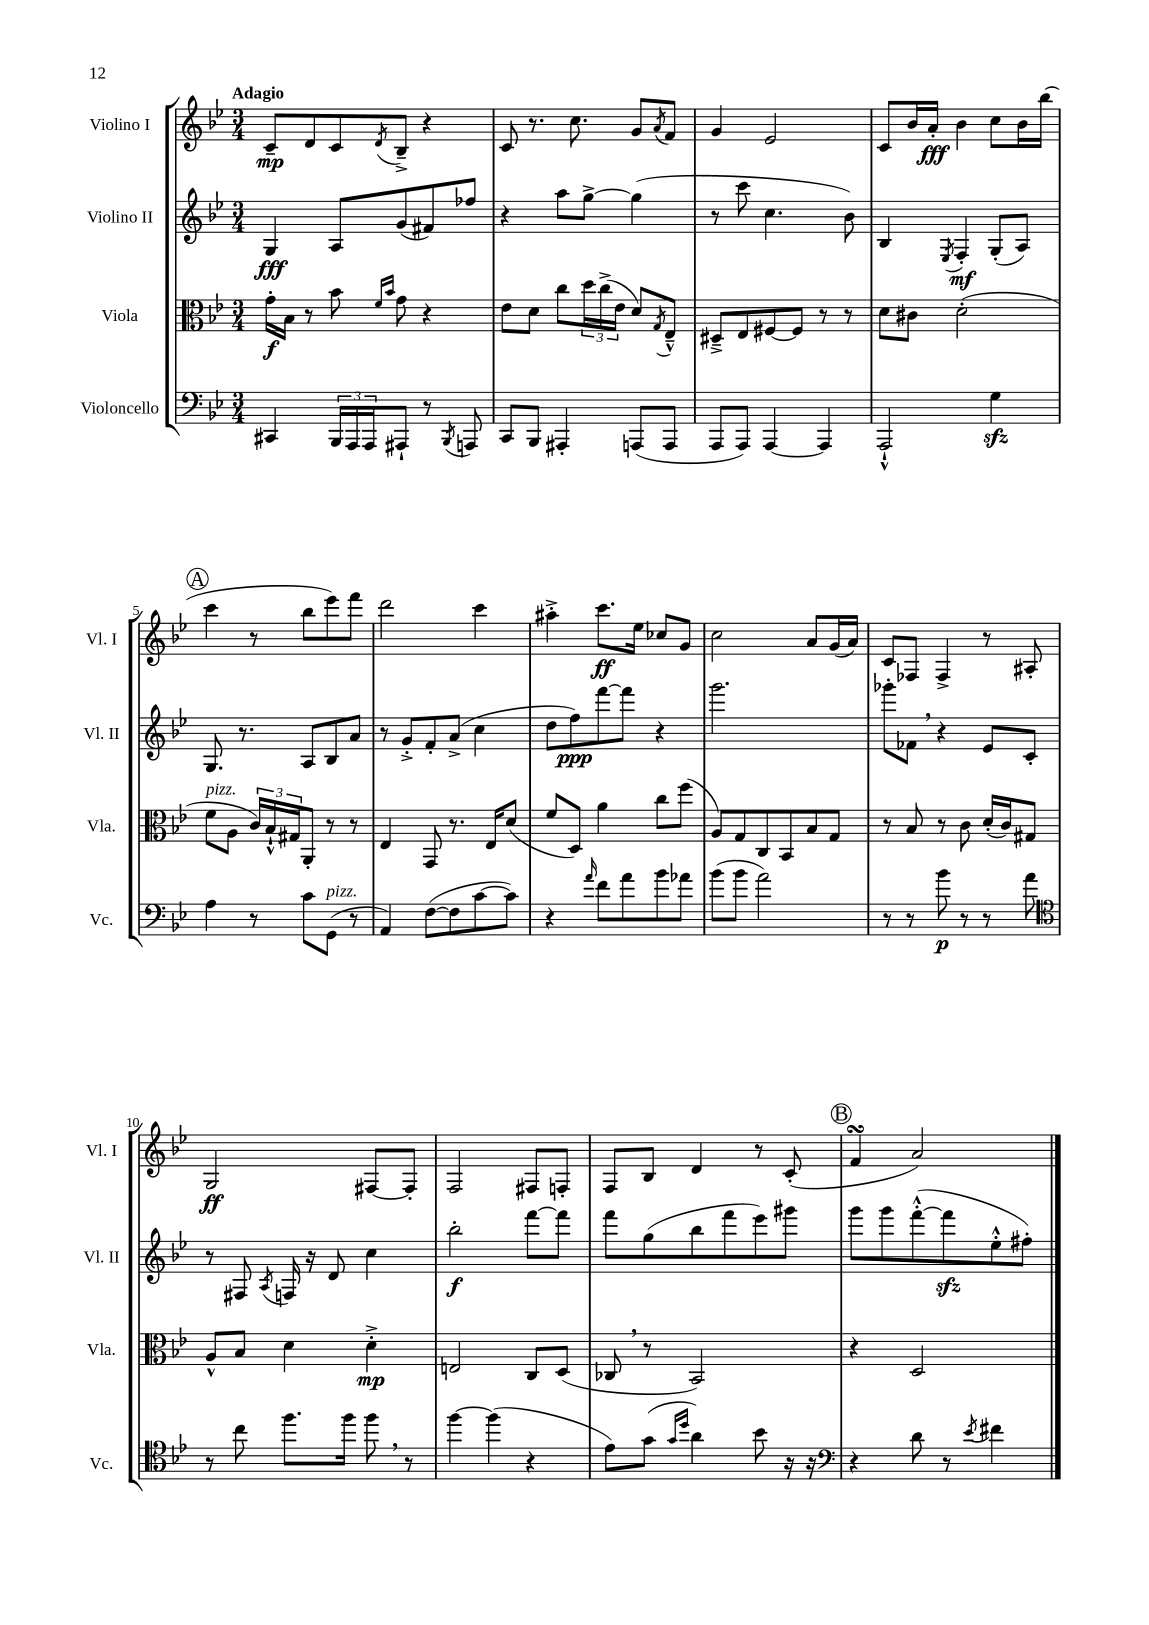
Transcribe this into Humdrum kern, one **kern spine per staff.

**kern	**dynam	**kern	**dynam	**kern	**dynam	**kern	**dynam
*part4	*part4	*part3	*part3	*part2	*part2	*part1	*part1
*staff4	*staff4	*staff3	*staff3	*staff2	*staff2	*staff1	*staff1
*I"Violoncello	*	*I"Viola	*	*I"Violino II	*	*I"Violino I	*
*I'Vc.	*	*I'Vla.	*	*I'Vl. II	*	*I'Vl. I	*
*clefF4	*	*clefC3	*	*clefG2	*	*clefG2	*
*k[b-e-]	*	*k[b-e-]	*	*k[b-e-]	*	*k[b-e-]	*
*M3/4	*	*M3/4	*	*M3/4	*	*M3/4	*
=1	=1	=1	=1	=1	=1	=1	=1
!	!	!	!	!	!	!LO:TX:a:B:t=Adagio	!
4CC#X/	.	16g'\LL	f	4G/	fff	8c~/L	mp
.	.	16B-\JJ	.	.	.	.	.
.	.	8r	.	.	.	8d/	.
24BBB-/LL	.	8b-\	.	8A/L	.	8c/	.
24AAA/	.	.	.	.	.	.	.
24AAA/J	.	.	.	.	.	.	.
.	.	16qqf/LL	.	.	.	.	.
.	.	16qqb-/JJ	.	.	.	8qd/	.
8AAA#X`/J	.	8g\	.	(8g/	.	8B-~^/J	.
8r	.	4r	.	8f#X/)	.	4r	.
8qBBB-/	.	.	.	.	.	.	.
8AAAn/	.	.	.	8ff-X/J	.	.	.
=2	=2	=2	=2	=2	=2	=2	=2
8CC/L	.	8e-\L	.	4r	.	8c/	.
8BBB-/J	.	8d\J	.	.	.	8.r	.
4AAA#X'/	.	8cc\L	.	8aa\L	.	.	.
.	.	.	.	.	.	8.cc\	.
.	.	24dd\L	.	[8gg^\J	.	.	.
.	.	(24cc^\	.	.	.	.	.
.	.	24e-\JJ	.	.	.	.	.
(8AAAn/L	.	8d/L)	.	(4gg\]	.	8g/L	.
.	.	8qG/	.	.	.	8qa/	.
8AAA/J	.	8E-~^^/J	.	.	.	8f/J	.
=3	=3	=3	=3	=3	=3	=3	=3
8AAA/L	.	8D#X~^/L	.	8r	.	4g/	.
8AAA/J)	.	8E-/	.	8ccc\	.	.	.
[4AAA/	.	[8F#X/	.	4.cc\	.	2e-/	.
.	.	8F#/J]	.	.	.	.	.
4AAA/]	.	8r	.	.	.	.	.
.	.	8r	.	8b-\)	.	.	.
=4	=4	=4	=4	=4	=4	=4	=4
2AAA`^^/	.	8d\L	.	4B-/	.	8c/L	.
.	.	8c#X\J	.	.	.	16b-/L	.
.	.	.	.	.	.	16a'/JJ	fff
.	.	.	.	8qE-/	.	.	.
.	.	(2d'\	.	4F'/	mf	4b-\	.
4Gzz\	.	.	.	(8G'/L	.	8cc\L	.
.	.	.	.	8A/J)	.	16b-\L	.
.	.	.	.	.	.	(16bb-\JJ	.
!!LO:LB:g=z
!!LO:REH:place=s1:t=A
=5	=5	=5	=5	=5	=5	=5	=5
!	!	!LO:TX:a:i:t=pizz.	!	!	!	!	!
4A\	.	8f\L	.	8.G/	.	4ccc\	.
.	.	8A\J	.	.	.	.	.
.	.	.	.	8.r	.	.	.
8r	.	24c/LL)	.	.	.	8r	.
.	.	24B-`^^/	.	.	.	.	.
.	.	24G#X/J	.	.	.	.	.
8c\L	.	8AA'/J	.	8A/L	.	8bb-\L	.
!LO:TX:a:i:t=pizz.	!	!	!	!	!	!	!
(8GG\J	.	8r	.	8B-/	.	8eee-\)	.
8r	.	8r	.	8a/J	.	8fff\J	.
=6	=6	=6	=6	=6	=6	=6	=6
4AA/)	.	4E-/	.	8r	.	2ddd\	.
.	.	.	.	8g'^/L	.	.	.
([8F\L	.	8GG/	.	8f'/	.	.	.
8F\]	.	8.r	.	(8a^/J	.	.	.
[8c\	.	.	.	4cc\	.	4ccc\	.
.	.	16E-/KL	.	.	.	.	.
8c\J])	.	(8d/J	.	.	.	.	.
=7	=7	=7	=7	=7	=7	=7	=7
4r	.	8f/L	.	8dd\L	.	4aa#X'^\	.
.	.	8D/J)	.	8ff\)	ppp	.	.
16qqa/	.	.	.	.	.	.	.
8f\L	.	4a\	.	[8fff\	.	8.ccc\L	ff
8a\	.	.	.	8fff\J]	.	.	.
.	.	.	.	.	.	16ee-\Jk	.
8b-\	.	8cc\L	.	4r	.	8cc-X/L	.
8a-X\J	.	(8ff\J	.	.	.	8g/J	.
=8	=8	=8	=8	=8	=8	=8	=8
(8b-\L	.	8A/L)	.	2.ggg\	.	2cc\	.
8b-\J	.	8G/	.	.	.	.	.
2a\)	.	8C/	.	.	.	.	.
.	.	8BB-/	.	.	.	.	.
.	.	8B-/	.	.	.	8a/L	.
.	.	8G/J	.	.	.	(16g/L	.
.	.	.	.	.	.	16a/JJ)	.
=9	=9	=9	=9	=9	=9	=9	=9
8r	.	8r	.	8ggg-X'\L	.	8c/L	.
8r	.	8B-/	.	8f-X,\J	.	8F-X/J	.
8b-\	p	8r	.	4r	.	4F-^/	.
8r	.	8c\	.	.	.	.	.
8r	.	(16d'/LL	.	8e-/L	.	8r	.
.	.	16c/J)	.	.	.	.	.
8a\	.	8G#X/J	.	8c'/J	.	8A#X'/	.
!!LO:LB:g=z
=10	=10	=10	=10	=10	=10	=10	=10
*clefC4	*	*	*	*	*	*	*
8r	.	8A^^/L	.	8r	.	2G/	ff
8cc\	.	8B-/J	.	8F#X/	.	.	.
.	.	.	.	8qA/	.	.	.
8.ff\L	.	4d\	.	16Fn/	.	.	.
.	.	.	.	16r	.	.	.
.	.	.	.	8d/	.	.	.
16ff\Jk	.	.	.	.	.	.	.
8ff,\	.	4d'^\	mp	4cc\	.	[8F#X/L	.
8r	.	.	.	.	.	8F#'/J]	.
=11	=11	=11	=11	=11	=11	=11	=11
[4ff\	.	2En/	.	2bb-'\	f	2F/	.
(4ff\]	.	.	.	.	.	.	.
4r	.	8C/L	.	[8fff\L	.	8F#X/L	.
.	.	(8D/J	.	8fff\J]	.	8Fn'/J	.
=12	=12	=12	=12	=12	=12	=12	=12
8e-\L)	.	8C-X,/	.	8fff\L	.	8F/L	.
(8g\J	.	8r	.	(8gg\	.	8B-/J	.
16qqg/LL	.	.	.	.	.	.	.
16qqdd/JJ	.	.	.	.	.	.	.
4a\)	.	2BB-/)	.	8bb-\	.	4d/	.
.	.	.	.	8fff\	.	.	.
8b-\	.	.	.	8eee-\)	.	8r	.
16r	.	.	.	8ggg#X\J	.	(8c'/	.
16r	.	.	.	.	.	.	.
!!LO:REH:place=s1:t=B
=13	=13	=13	=13	=13	=13	=13	=13
*clefF4	*	*	*	*	*	*	*
4r	.	4r	.	8ggg\L	.	4fsSSS/	.
.	.	.	.	8ggg\	.	.	.
8d\	.	2D/	.	([8fff'^^\	.	2a/)	.
8r	.	.	.	8fffzz\]	.	.	.
8qe-/	.	.	.	.	.	.	.
4f#X\	.	.	.	8ee-'^^\	.	.	.
.	.	.	.	8ff#X'\J)	.	.	.
==	==	==	==	==	==	==	==
*-	*-	*-	*-	*-	*-	*-	*-
